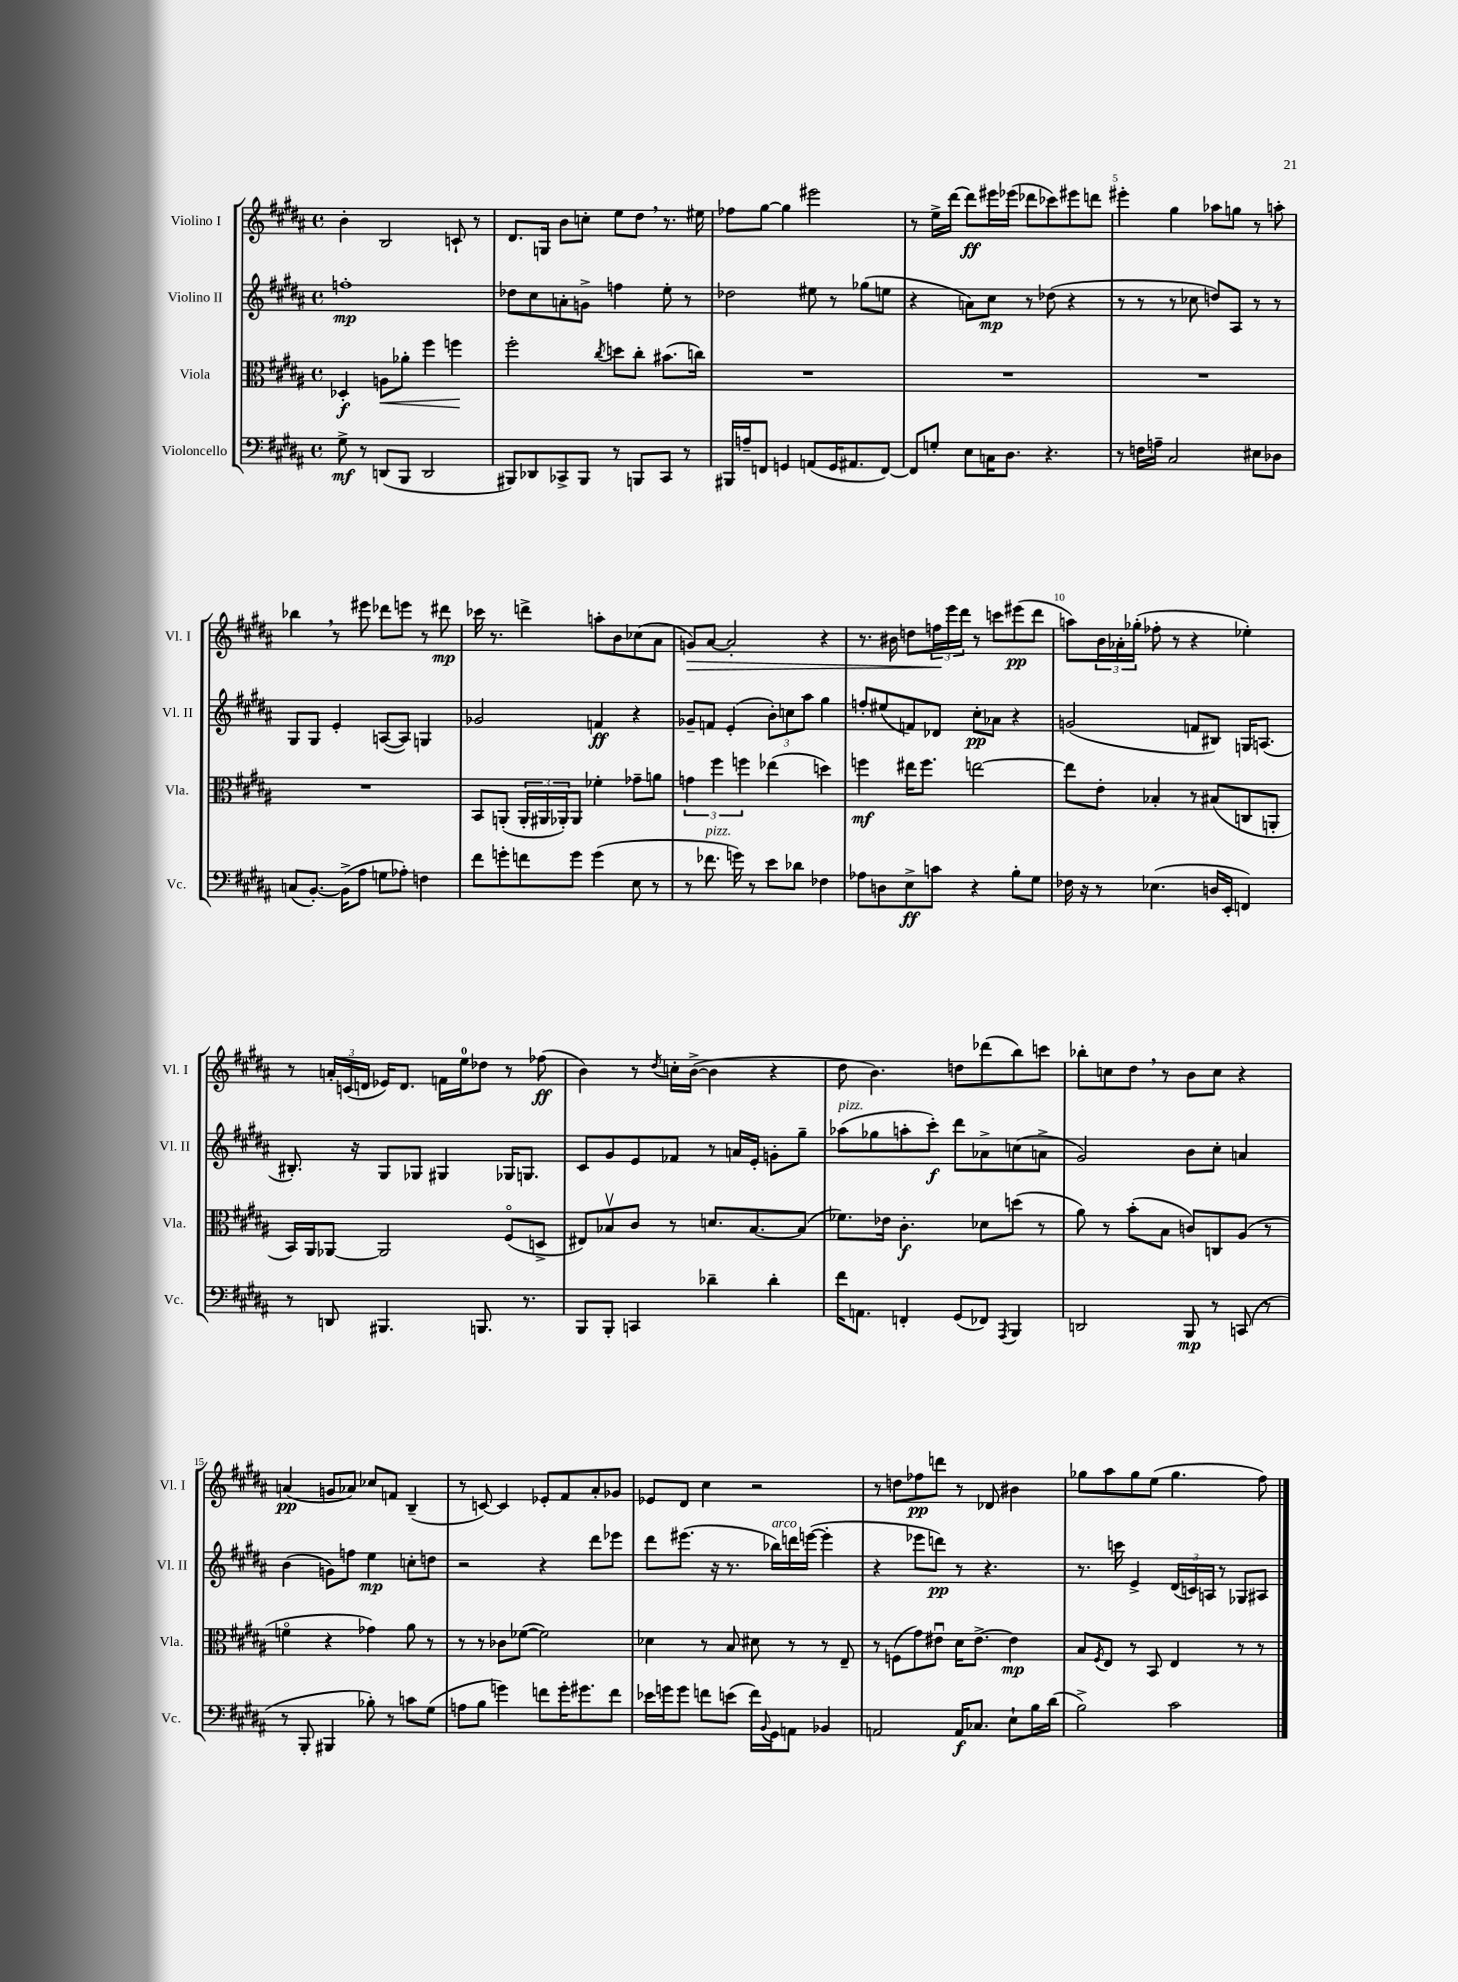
<<
\new StaffGroup <<
\new Staff = "s0" \with { instrumentName = "Violino I" shortInstrumentName = "Vl. I" } {
    \clef treble \key b \major \defaultTimeSignature \time 4/4
    b'4-. b2 c'8-! r8 |
    dis'8. g16 b'8 c''8-. e''8 dis''8 \breathe r8. eis''16 |
    fes''8 gis''8~ gis''4 eis'''2 |
    r8 e''16-> dis'''16~ dis'''8\ff eis'''16 ees'''16( des'''8 ces'''8) eis'''8 d'''8 |
    eis'''4-. gis''4 aes''8 g''8 r8 a''8-. |
    bes''4 \breathe r8 eis'''8 des'''8 e'''8 r8 dis'''8\mp |
    ces'''16 r8. d'''4-> a''8-. b'8 ces''8( ais'8 |
    g'8\>) ais'8~ ais'2-. r4 |
    r8. bis'16 d''8 \tuplet 3/2 { f''16\! e'''16 dis'''16 } r8 c'''8 eis'''8\pp( dis'''8 |
    a''8) \tuplet 3/2 { b'16 aes'16-. ges''16-.( } fes''8-. r8 r4 ees''4-.) |
    r8 \tuplet 3/2 { a'16-. c'16( d'16 } ees'16) d'8. f'16 e''16-0 des''8 r8 fes''8\ff( |
    b'4) r8 \acciaccatura { dis''8 } c''16-. b'16~->( b'4 r4 |
    dis''8 b'4.) d''8 des'''8( b''8) c'''8 |
    bes''8-. c''8 dis''8 \breathe r8 b'8 c''8 r4 |
    a'4\pp( g'8 aes'8) ces''8 f'8 b4--( |
    r8 c'8~) c'4 ees'8-. fis'8 ais'8-. ges'8 |
    ees'8 dis'8 cis''4 r2 |
    r8 d''8 fes''8\pp d'''8 r8 des'8 bis'4 |
    ges''8 ais''8 ges''8 e''8( ges''4. fis''8) \bar "|." |
}
\new Staff = "s1" \with { instrumentName = "Violino II" shortInstrumentName = "Vl. II" } {
    \clef treble \key b \major \defaultTimeSignature \time 4/4
    f''1-.\mp |
    des''8 cis''8 a'8-. g'8-> f''4 e''8-. r8 |
    des''2 eis''8 r8 ges''8( e''8 |
    r4 a'8) cis''8\mp r8 des''8( r4 |
    r8 r8 r8 ces''8 d''8) ais8 r8 r8 |
    gis8 gis8 e'4-. a8~( a8) g4 |
    ges'2 f'4\ff r4 |
    ges'8-- f'8 e'4-.( \tuplet 3/2 { b'8-.) c''8 ais''8 } gis''4 |
    f''8-. eis''8( f'8) des'8 cis''8-.\pp aes'8 r4 |
    g'2( f'8 bis8) g16 a8.( |
    bis8.-.) r16 gis8 ges8 gis4 ges16 g8. |
    cis'8 gis'8 e'8 fes'8 r8 a'16 e'16-. g'8-. gis''8-- |
    aes''8^\markup { \italic "pizz." }( ges''8 a''8-. cis'''8-.\f) dis'''8 aes'8-> c''8( a'8-> |
    gis'2) b'8 cis''8-. a'4 |
    b'4( g'8) f''8 e''4\mp c''8-. d''8 |
    r2 r4 dis'''8 ees'''8 |
    dis'''8 eis'''8.( r16 r8. bes''16^\markup { \italic "arco" }) d'''16 e'''16~( e'''4-. |
    r4 ees'''8 d'''8\pp) r8 r4. |
    r8. c'''16 e'4-> \tuplet 3/2 { dis'16( c'16) a16 } r8 ges8 ais8 \bar "|." |
}
\new Staff = "s2" \with { instrumentName = "Viola" shortInstrumentName = "Vla." } {
    \clef alto \key b \major \defaultTimeSignature \time 4/4
    des4-.\f a8\< aes'8-. fis''4 f''4\! |
    fis''2-. \acciaccatura { cis''8 } d''8 cis''8-. bis'8.( c''16) |
    R1 |
    R1 |
    R1 |
    R1 |
    b,8 a,8-.( \tuplet 3/2 { a,16-. ais,16 aes,16-.) } aes,8 fes'4-. ges'8-- a'8 |
    \tuplet 3/2 { g'4 fis''4 f''4 } ees''4( d''4) |
    f''4\mf eis''16 f''8. e''2~ |
    e''8 e'8-. bes4-. r8 bis8( c8 a,8-. |
    b,16) ais,16 aes,8~ aes,2 fis8\flageolet( d8-> |
    eis8) bes8\upbow cis'8 r8 d'8. bes8.~ bes8( |
    fes'8.) ees'16 cis'4.-.\f des'8 d''8( r8 |
    ais'8) r8 b'8-.( b8 c'8) c8 ais8( r8 |
    f'4\flageolet r4 ges'4) ais'8 r8 |
    r8 r8 ces'8 fes'8~( fes'2) |
    des'4 r8 b8 dis'8 r8 r8 e8-- |
    r8 f8( gis'8) eis'8\downbow dis'16 eis'8.~-> eis'4\mp |
    b8 \acciaccatura { fis8 } e8 r8 b,8 e4 r8 r8 \bar "|." |
}
\new Staff = "s3" \with { instrumentName = "Violoncello" shortInstrumentName = "Vc." } {
    \clef bass \key b \major \defaultTimeSignature \time 4/4
    gis8->\mf r8 d,8( b,,8 d,2 |
    bis,,8) des,8 ces,8-> bis,,8 r8 b,,8 ces,8 r8 |
    bis,,16 a16-- f,8 g,4 a,8( g,16 ais,8. f,8~) |
    f,8 g8-. e8 c16 dis8. r4. |
    r8 f16 a16-- cis2 eis8 des8 |
    c8( b,8.~-.) b,16->( ais8 g8 aes8-.) f4 |
    fis'8 g'8-. f'8 g'8 g'4( e8 r8 |
    r8 fes'8.^\markup { \italic "pizz." } g'16) r8 e'8 des'8 fes4 |
    aes8 d8 e8->\ff c'8 r4 b8-. gis8 |
    fes16 r16 r8 ees4.( d16 e,16-. f,4) |
    r8 d,8 bis,,4. b,,8. r8. |
    b,,8 b,,8-. c,4 des'4-- des'4-. |
    fis'16 a,8. f,4-. gis,8( fes,8) \acciaccatura { ais,,8 } b,,4 |
    d,2 b,,8\mp r8 c,8( r8 |
    r8 b,,8-. bis,,4 bes8-.) r8 c'8 gis8( |
    a8 b8 g'4) f'8 g'16-. gis'8. f'8 |
    ees'16 g'16 g'8 f'8 e'8( f'16) \appoggiatura { b,8 } gis,16 a,8 bes,4 |
    a,2 a,16\f ces8. e8-! b16 dis'16( |
    b2->) cis'2 \bar "|." |
}
>>
>>
\layout { \context { \Score \override BarNumber.break-visibility = ##(#f #t #t) barNumberVisibility = #(every-nth-bar-number-visible 5) } }
